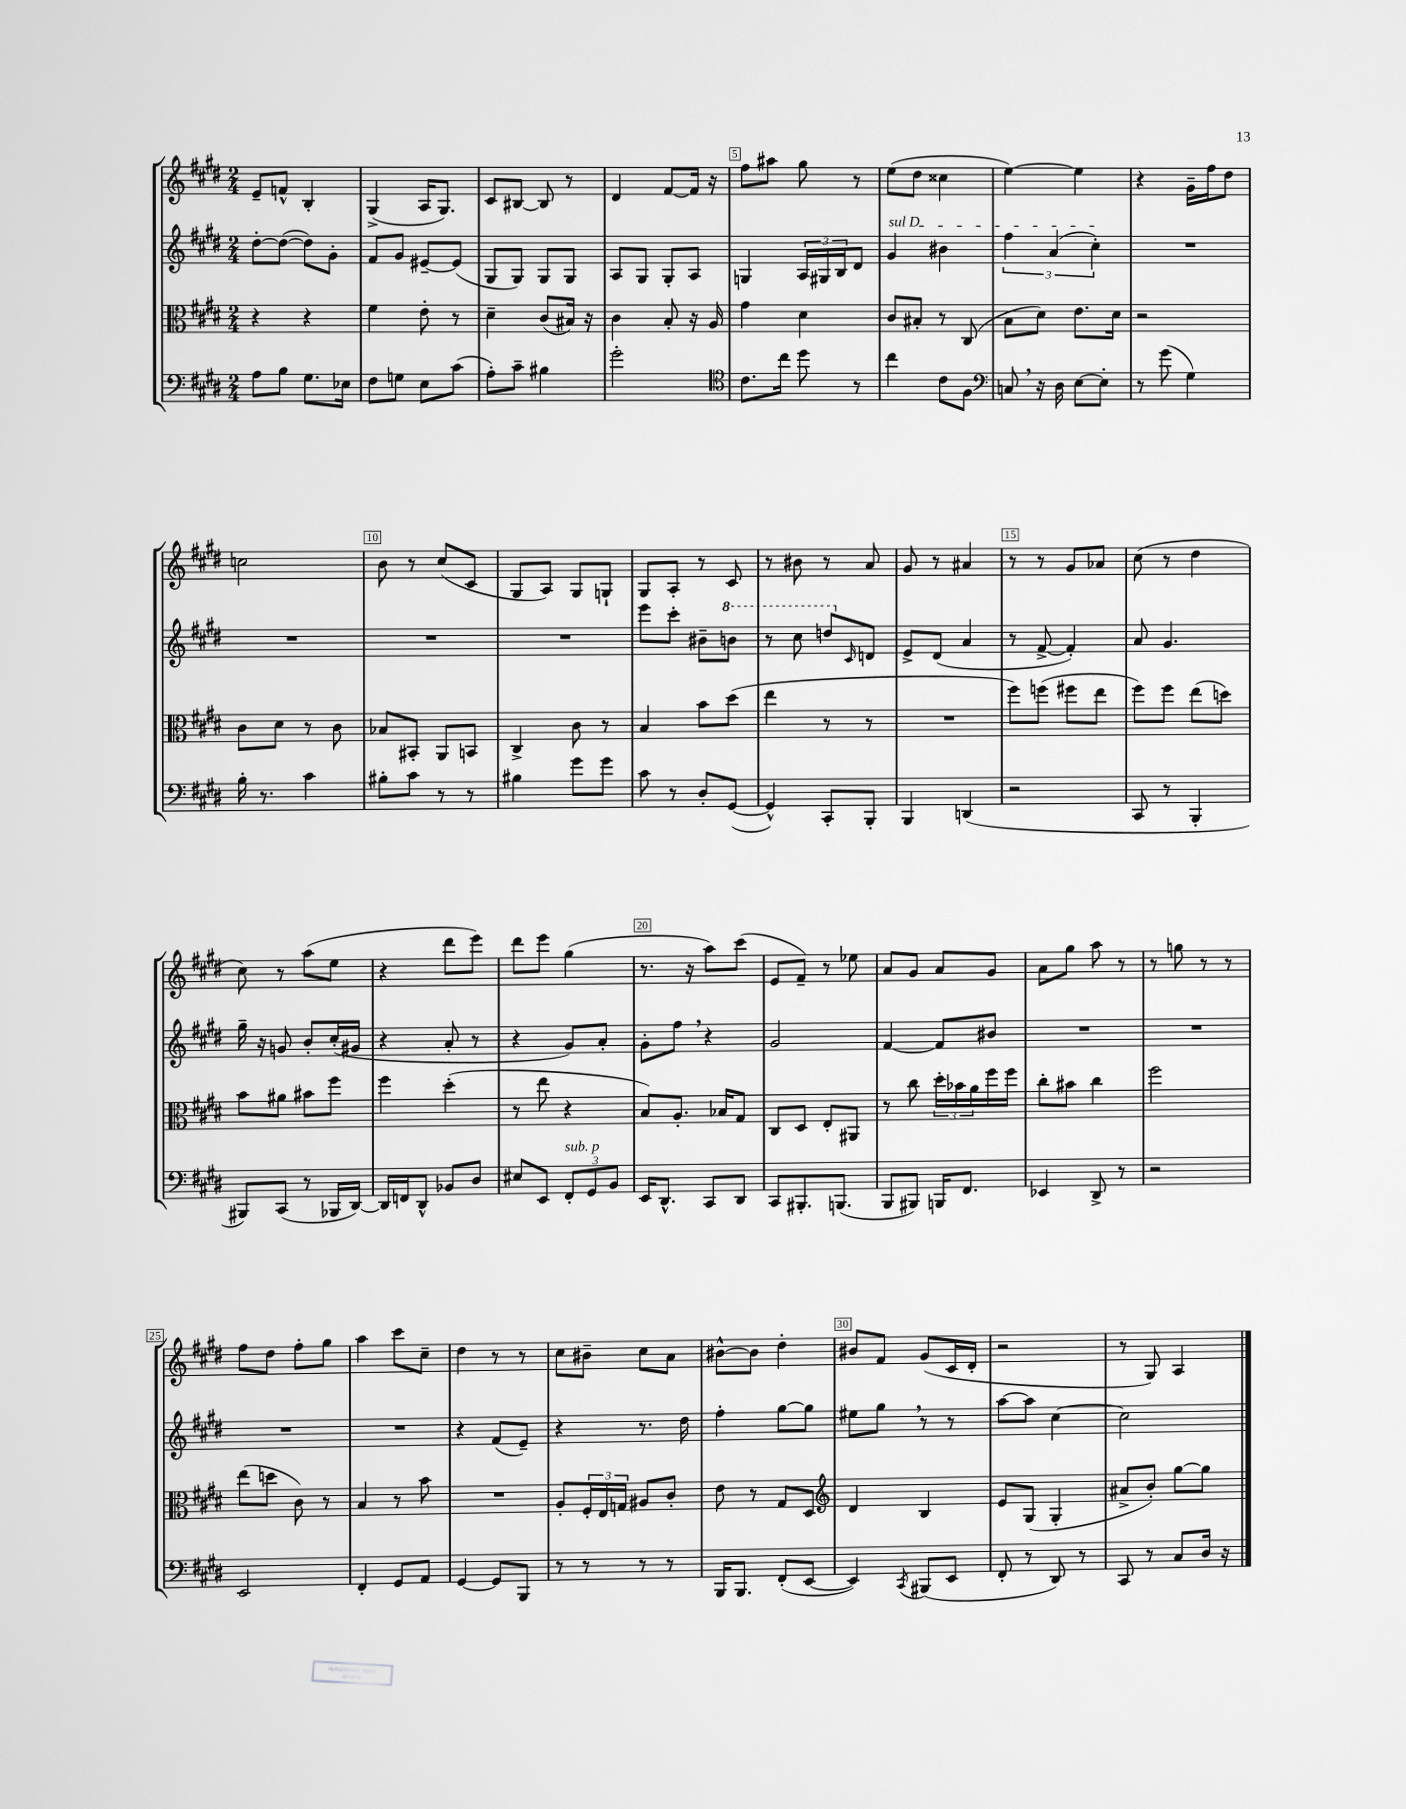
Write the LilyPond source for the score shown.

<<
\new StaffGroup <<
\new Staff = "s0" {
    \clef treble \key e \major \numericTimeSignature \time 2/4
    e'8-- f'8-^ b4-. |
    gis4->( a16 gis8.) |
    cis'8 bis8~ bis8 r8 |
    dis'4 fis'8~ fis'16 r16 |
    fis''8 ais''8 gis''8 r8 |
    e''8( dis''8 cisis''4 |
    e''4~) e''4 |
    r4 gis'16-- fis''16 dis''8 |
    c''2 |
    b'8 r8 cis''8( cis'8 |
    gis8 a8) gis8 g8-! |
    gis8 a8-. r8 cis'8 |
    r8 bis'8 r8 a'8 |
    gis'8 r8 ais'4 |
    r8 r8 gis'8 aes'8 |
    cis''8( r8 dis''4 |
    cis''8) r8 a''8( e''8 |
    r4 dis'''8 e'''8) |
    dis'''8 e'''8 gis''4( |
    r8. r16 a''8) cis'''8( |
    e'8 fis'8--) r8 ees''8 |
    a'8 gis'8 a'8 gis'8 |
    a'8 gis''8 a''8 r8 |
    r8 g''8 r8 r8 |
    fis''8 dis''8 fis''8-. gis''8 |
    a''4 cis'''8 cis''8-- |
    dis''4 r8 r8 |
    cis''8 bis'8-- cis''8 a'8 |
    bis'8~-^ bis'8 dis''4-. |
    bis'8 fis'8 gis'8( cis'16 dis'16-. |
    r2 |
    r8 gis8) a4 \bar "|." |
}
\new Staff = "s1" {
    \clef treble \key e \major \numericTimeSignature \time 2/4
    dis''8~-. dis''8~( dis''8) gis'8-. |
    fis'8 gis'8 eis'8~-- eis'8( |
    gis8 gis8) gis8 gis8 |
    a8 gis8 gis8-. a8 |
    g4 \tuplet 3/2 { a16 gis16 b16 } dis'8 |
    \once \override TextSpanner.bound-details.left.text = \markup { \italic "sul D" } gis'4\startTextSpan bis'4 |
    \tuplet 3/2 { fis''4 a'4( cis''4-.\stopTextSpan) } |
    R2 |
    R2 |
    R2 |
    R2 |
    e'''8 cis'''8-. bis'8-- \ottava #1 b''!8 |
    r8 cis'''8 d'''8 \ottava #0 \grace { cis'16 } d'8 |
    e'8-> dis'8( a'4 |
    r8 fis'8~-> fis'4-.) |
    a'8 gis'4. |
    gis''16-- r16 g'8 b'8-. cis''16-.( gis'16 |
    r4 a'8-. r8 |
    r4 gis'8) a'8-. |
    gis'8-. fis''8 \breathe r4 |
    gis'2 |
    fis'4~ fis'8 bis'8 |
    R2 |
    R2 |
    R2 |
    R2 |
    r4 fis'8( e'8--) |
    r4 r8. dis''16 |
    fis''4-. gis''8~ gis''8 |
    eis''8 gis''8 \breathe r8 r8 |
    a''8~ a''8 cis''4~ |
    cis''2 \bar "|." |
}
\new Staff = "s2" {
    \clef alto \key e \major \numericTimeSignature \time 2/4
    r4 r4 |
    fis'4 e'8-. r8 |
    dis'4-- cis'8( bis16) r16 |
    cis'4 b8-. r16 a16 |
    gis'4 dis'4 |
    cis'8 bis8-. r8 cis8( |
    b8 dis'8) e'8. dis'16 |
    r2 |
    cis'8 dis'8 r8 cis'8 |
    bes8 bis,8-. a,8 b,8 |
    cis4-> cis'8 r8 |
    b4 b'8 dis''8( |
    e''4 r8 r8 |
    R2 |
    fis''8) f''8( fis''8 e''8 |
    fis''8) fis''8 e''8( d''8) |
    b'8 ais'8 bis'8 fis''8 |
    fis''4 dis''4-.( |
    r8 e''8 r4 |
    b8) a8.-. bes16 gis8 |
    cis8 dis8 e8-. ais,8 |
    r8 cis''8 \tuplet 3/2 { dis''16-. bes'16 a'16 } fis''16 fis''16 |
    cis''8-. bis'8 cis''4 |
    fis''2 |
    e''8( d''8 cis'8) r8 |
    b4 r8 b'8 |
    R2 |
    a8-. \tuplet 3/2 { fis16-. e16 g16 } ais8 cis'8-. |
    e'8 r8 gis8 dis8 |
    \clef treble dis'4 b4 |
    e'8 gis8( gis4-. |
    ais'8-> b'8-.) gis''8~ gis''8 \bar "|." |
}
\new Staff = "s3" {
    \clef bass \key e \major \numericTimeSignature \time 2/4
    a8 b8 gis8. ees16 |
    fis8 g8 e8 cis'8( |
    a8-.) cis'8-- bis4 |
    gis'2-. |
    \clef tenor cis'8. cis''16 dis''8 r8 |
    cis''4 cis'8 fis8 |
    \clef bass c8 \breathe r16 dis16 e8~ e8-. |
    r8 gis'8( gis4) |
    b16-. r8. cis'4 |
    bis8-. cis'8 r8 r8 |
    bis4 gis'8 gis'8 |
    cis'8 r8 dis8-. gis,8~( |
    gis,4-^) cis,8-. b,,8-. |
    b,,4 d,4( |
    r2 |
    cis,8 r8 b,,4-. |
    bis,,8) cis,8( r8 bes,,16 dis,16~) |
    dis,16 f,16 dis,8-^ bes,8 dis8 |
    eis8 e,8 \tuplet 3/2 { fis,8-.^\markup { \italic "sub. p" } gis,8 b,8 } |
    e,16 dis,8.-^ cis,8 dis,8 |
    cis,8 bis,,8.-. b,,8.( |
    b,,8 bis,,8) b,,16 fis,8. |
    ees,4 dis,8-> r8 |
    r2 |
    e,2 |
    fis,4-. gis,8 a,8 |
    gis,4~ gis,8 b,,8 |
    r8 r8 r8 r8 |
    b,,16 b,,8. fis,8-.( e,8~ |
    e,4) \acciaccatura { cis,8 } bis,,8( e,8 |
    fis,8-. r8 dis,8) r8 |
    cis,8 r8 cis8 dis16 r16 \bar "|." |
}
>>
>>
\layout { \context { \Score \override BarNumber.break-visibility = ##(#f #t #t) barNumberVisibility = #(every-nth-bar-number-visible 5) \override BarNumber.stencil = #(make-stencil-boxer 0.1 0.3 ly:text-interface::print) } }
